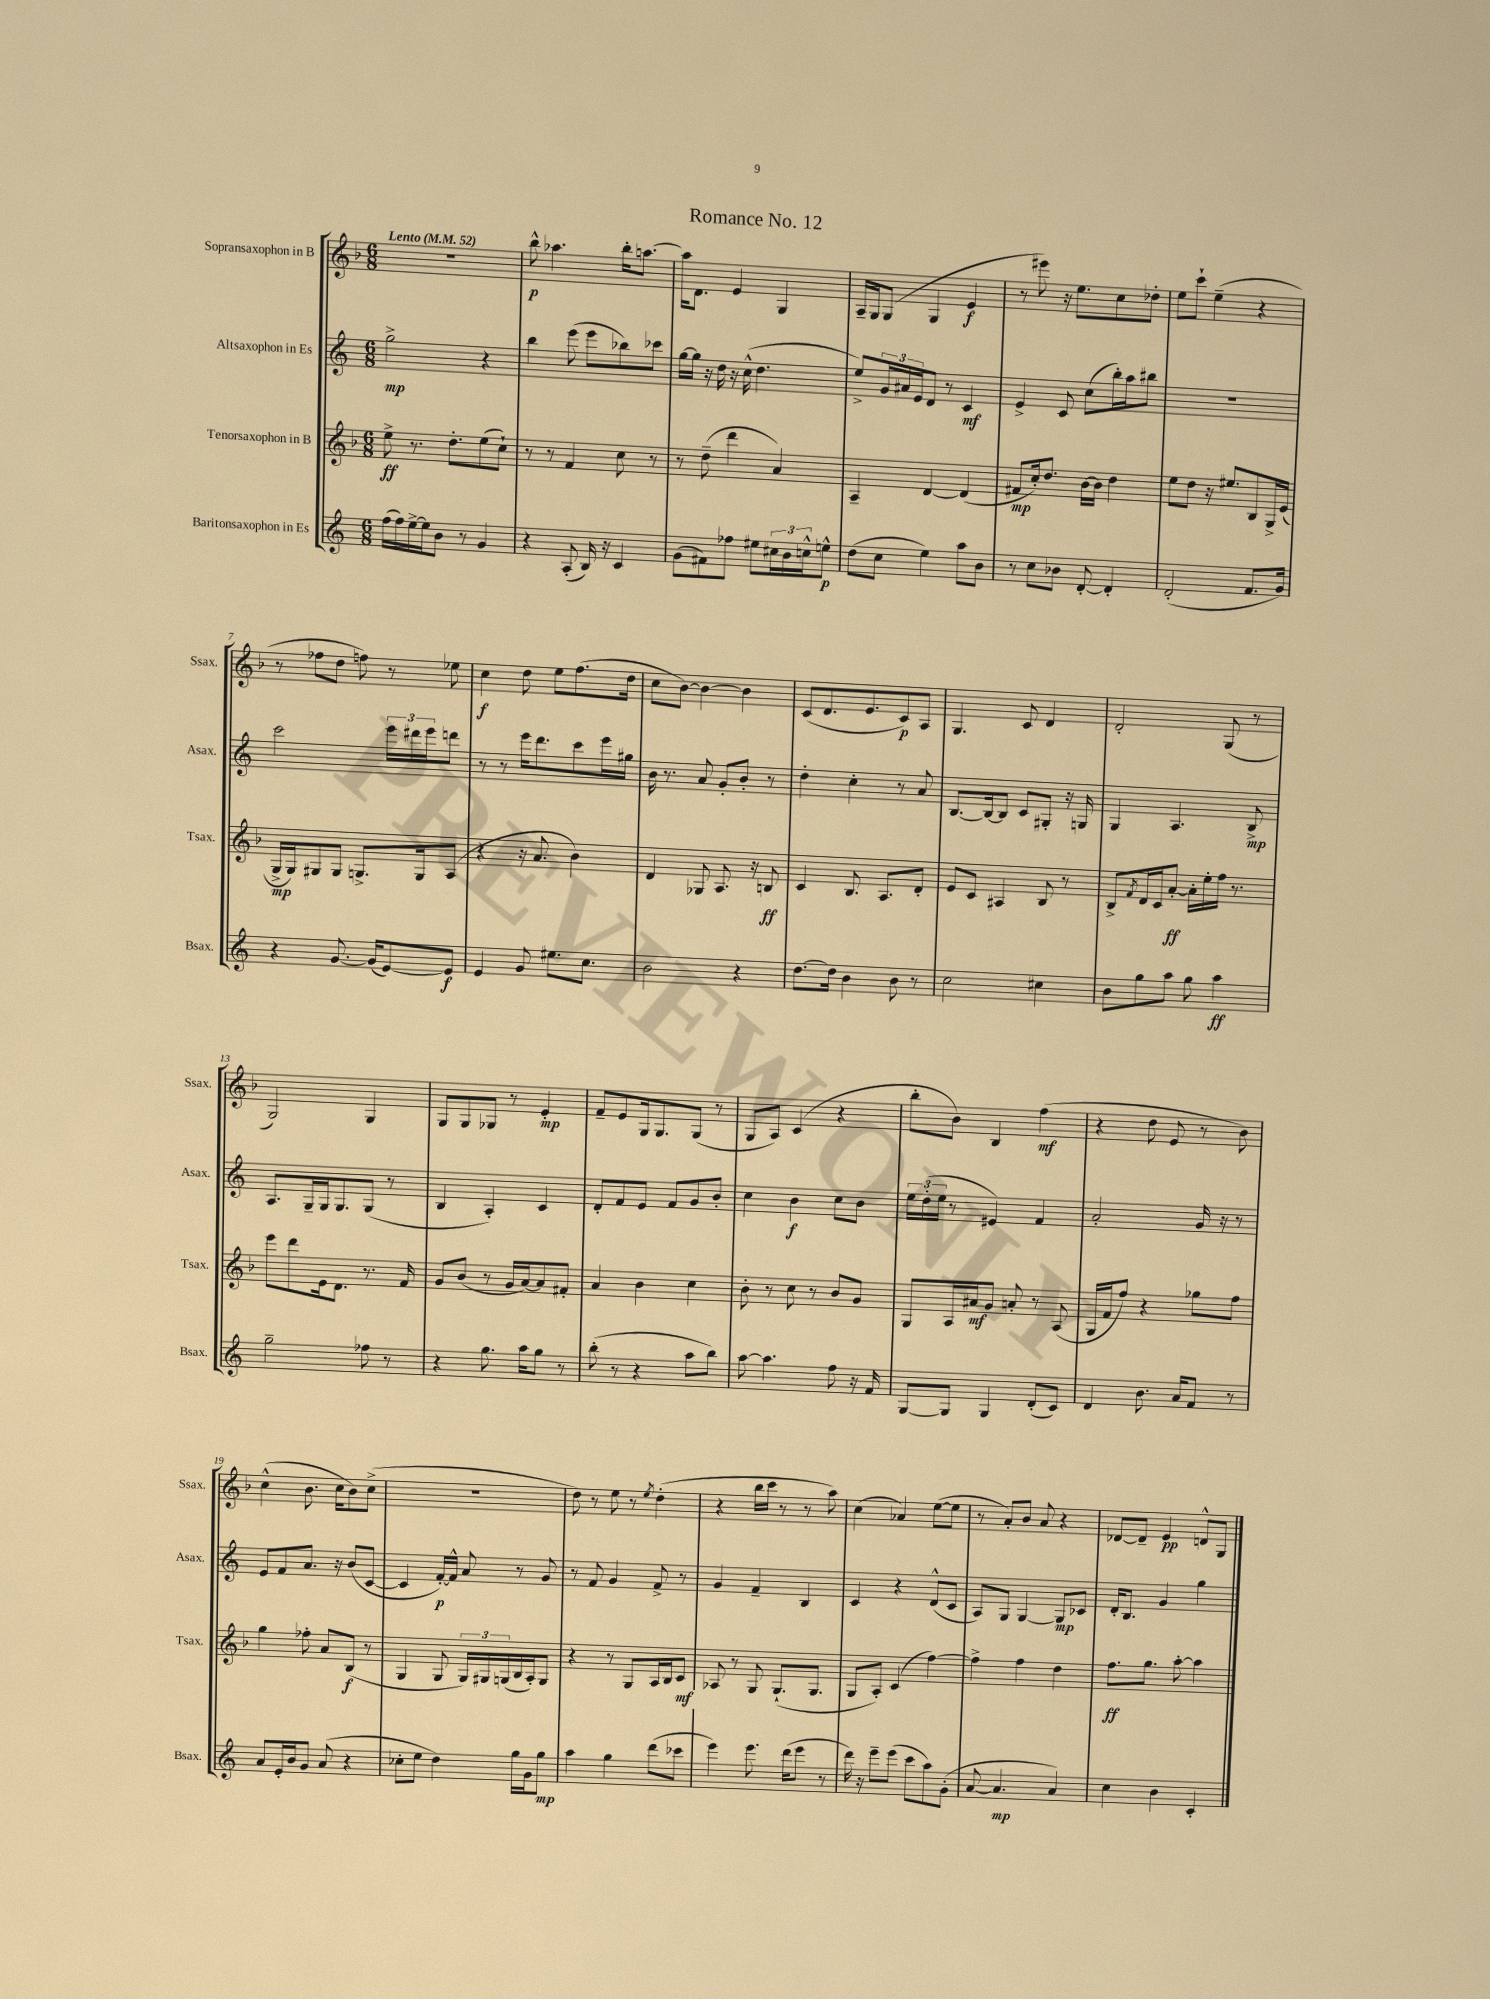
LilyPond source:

\header { title = "Romance No. 12" }
<<
\new StaffGroup <<
\new Staff = "s0" \with { instrumentName = "Sopransaxophon in B" shortInstrumentName = "Ssax." } {
    \clef treble \key f \major \numericTimeSignature \time 6/8 \tempo "Lento" 4 = 52
    R2. |
    bes''8-^\p aes''4. bes''16-. a''8.~ |
    a''16 d'8. e'4 g4 |
    a16-- g16 g8( g4 e'4\f |
    r8 eis'''8) r16 e''8. c''8 des''8-. |
    e''8 c'''8-! e''4--( r4 |
    r8 fes''8 d''8 f''8) r8 ees''8 |
    c''4\f d''8 e''8 f''8.( d''16 |
    c''8 bes'8~) bes'4~ bes'4 |
    c'8( d'8. e'8. c'8\p) a8 |
    g4. c'8 d'4 |
    d'2-. g8( r8 |
    g2) g4 |
    g8 g8 ges8 r8 e'4-.\mp |
    f'8-- e'8 g16 g8. g8( r8 |
    g8 a8) c'4( r4 |
    bes''8-. bes'8) bes4 f''4\mf( |
    r4 d''8 e'8 r8 bes'8) |
    c''4-^( bes'8. c''16 bes'8) c''8->( |
    R2. |
    d''8) r8 e''8 r8 \acciaccatura { e''8 } d''4-.( |
    r4 bes''16 c'''16 r8 r8 a''8) |
    c''4( aes'4) e''8~( e''8 |
    r8 a'8-.) bes'8 a'8 r4 |
    des'8~ des'8-- e'4\pp d'8-^ g8 \bar "|." |
}
\new Staff = "s1" \with { instrumentName = "Altsaxophon in Es" shortInstrumentName = "Asax." } {
    \clef treble \key c \major \numericTimeSignature \time 6/8
    g''2->\mp r4 |
    b''4 e'''8( e'''8 bes''8) ces'''8 |
    g''16~ g''16 r16 d''16 r16 c''16-^( d''4. |
    e''8->) \tuplet 3/2 { g'16 ais'16 e'16 } d'8 r8 c'4\mf |
    e'4-> c'8 c''8( b''16-.) a''16 bis''8 |
    R2. |
    c'''2 \tuplet 3/2 { e'''16 dis'''16 e'''16 } d'''8 |
    r8 r8 e'''16 d'''8. c'''8 e'''16 gis''16 |
    b'16 r8. a'8 g'8-. b'8-. r8 |
    d''4-. c''4-. r8 a'8 |
    b8.~ b16~ b8 c'8 gis8-. r16 g16 |
    g4 a4. b8->\mp |
    a8. g16-- g16 g8. g8( r8 |
    b4 a4-.) c'4 |
    d'8-. f'8 e'8 f'8 g'8 b'8-. |
    c''4 b'4\f c''8 b'8 |
    \tuplet 3/2 { e''16 d''16-.( e''16 } r8 eis'4) f'4 |
    a'2-. g'16 r16 r8 |
    e'8 f'8 a'8. r16 b'8( c'8~ |
    c'4 f'16~-.\p) f'16-^ a'8 r8 g'8 |
    r8 f'8 g'4 f'8-> r8 |
    g'4 f'4-- b4 |
    c'4 r4 d'8-^( c'8 |
    a8) g8 g4~ g8\mp ces'8 |
    d'16-. b8. g'4 g''4 \bar "|." |
}
\new Staff = "s2" \with { instrumentName = "Tenorsaxophon in B" shortInstrumentName = "Tsax." } {
    \clef treble \key f \major \numericTimeSignature \time 6/8
    e''8->\ff r8. d''8.-. e''8( c''8-!) |
    r8 r8 f'4 c''8 r8 |
    r8 d''8--( d'''4 a'4) |
    a4-- d'4~ d'4( |
    fis'8\mp c''16-.) d''8. bes'16~ bes'16 d''4 |
    e''8 d''8 r16 eis''8. bes8 g16-> e'16( |
    g16->\mp g16) gis8 gis8 g8.-> g16 a8( |
    r4 r16 a'8. bes'4) |
    d'4 ges8 a8. r16 b8\ff |
    c'4 bes8. a8. d'8-. |
    e'8 c'8 ais4 bes8 r8 |
    bes8-> \acciaccatura { f'8 } d'16 c'16 a'8~-.\ff a'16-. e''16-. f''16 r8. |
    e'''8 d'''8 e'16 d'8. r8. f'16 |
    g'8 bes'8( r8 g'16 a'16~) a'8 fis'8-. |
    a'4 bes'4 c''4 |
    bes'8-. r8 c''8 r8 bes'8 g'8 |
    g8 a16 ais'16\mf g'8 a'8-. r8 a8( |
    g16 f'16 f''8) r4 ges''8 f''8 |
    g''4 fes''8-. a'8 bes8\f( r8 |
    g4 g8 \tuplet 3/2 { g16) gis16 g16( } bes16 a16-.) g8 |
    r4 r8 g8 a16 bes16 c'8\mf |
    aes8 r8 g8 g8.-!( g8. |
    g8 a8-.) c'4( f''4~) |
    f''4-> f''4 d''4 |
    f''8.\ff g''8. a''8~-. a''4 \bar "|." |
}
\new Staff = "s3" \with { instrumentName = "Baritonsaxophon in Es" shortInstrumentName = "Bsax." } {
    \clef treble \key c \major \numericTimeSignature \time 6/8
    f''16( f''16) e''16~-> e''16 b'8 r8 g'4 |
    r4 a8-.( b16) r16 c'4 |
    g'8( fis'8) fes''8 eis''8 \tuplet 3/2 { cis''16 b'16 c''16-^ } e''8-^\p |
    d''8( c''8 e''4) a''8 b'8 |
    r8 c''8 bes'8 d'8~-. d'4-. |
    d'2-.( f'8. g'16) |
    r4 g'8.~ g'16( e'8~) e'8\f |
    e'4 g'8 eis''8. c''8. |
    b'2 r4 |
    d''8.~ d''16 b'4 b'8 r8 |
    c''2 cis''4 |
    b'8 g''8 a''8 g''8 a''4\ff |
    g''2-- fes''8 r8 |
    r4 g''8. a''16 g''8 r8 |
    b''8-.( r8 r4 a''8 b''8) |
    a''8~ a''4. f''8 r16 f'16 |
    g8~ g8 g4 d'8-.( c'8) |
    d'4 b'8. a'16 f'8 r8 |
    a'8 e'16-. b'16 g'8 a'8( r4 |
    ces''8-. e''8 d''4) g''16 g'16 g''8\mp |
    a''4 g''4 d'''8( ces'''8 |
    e'''4) e'''8. d'''16( e'''8 r8 |
    d'''16) r16 e'''8-- e'''8( c'''8 a''8) g'8-.( |
    a'8~ a'4.\mp a'4) |
    c''4 b'4 c'4-. \bar "|." |
}
>>
>>
